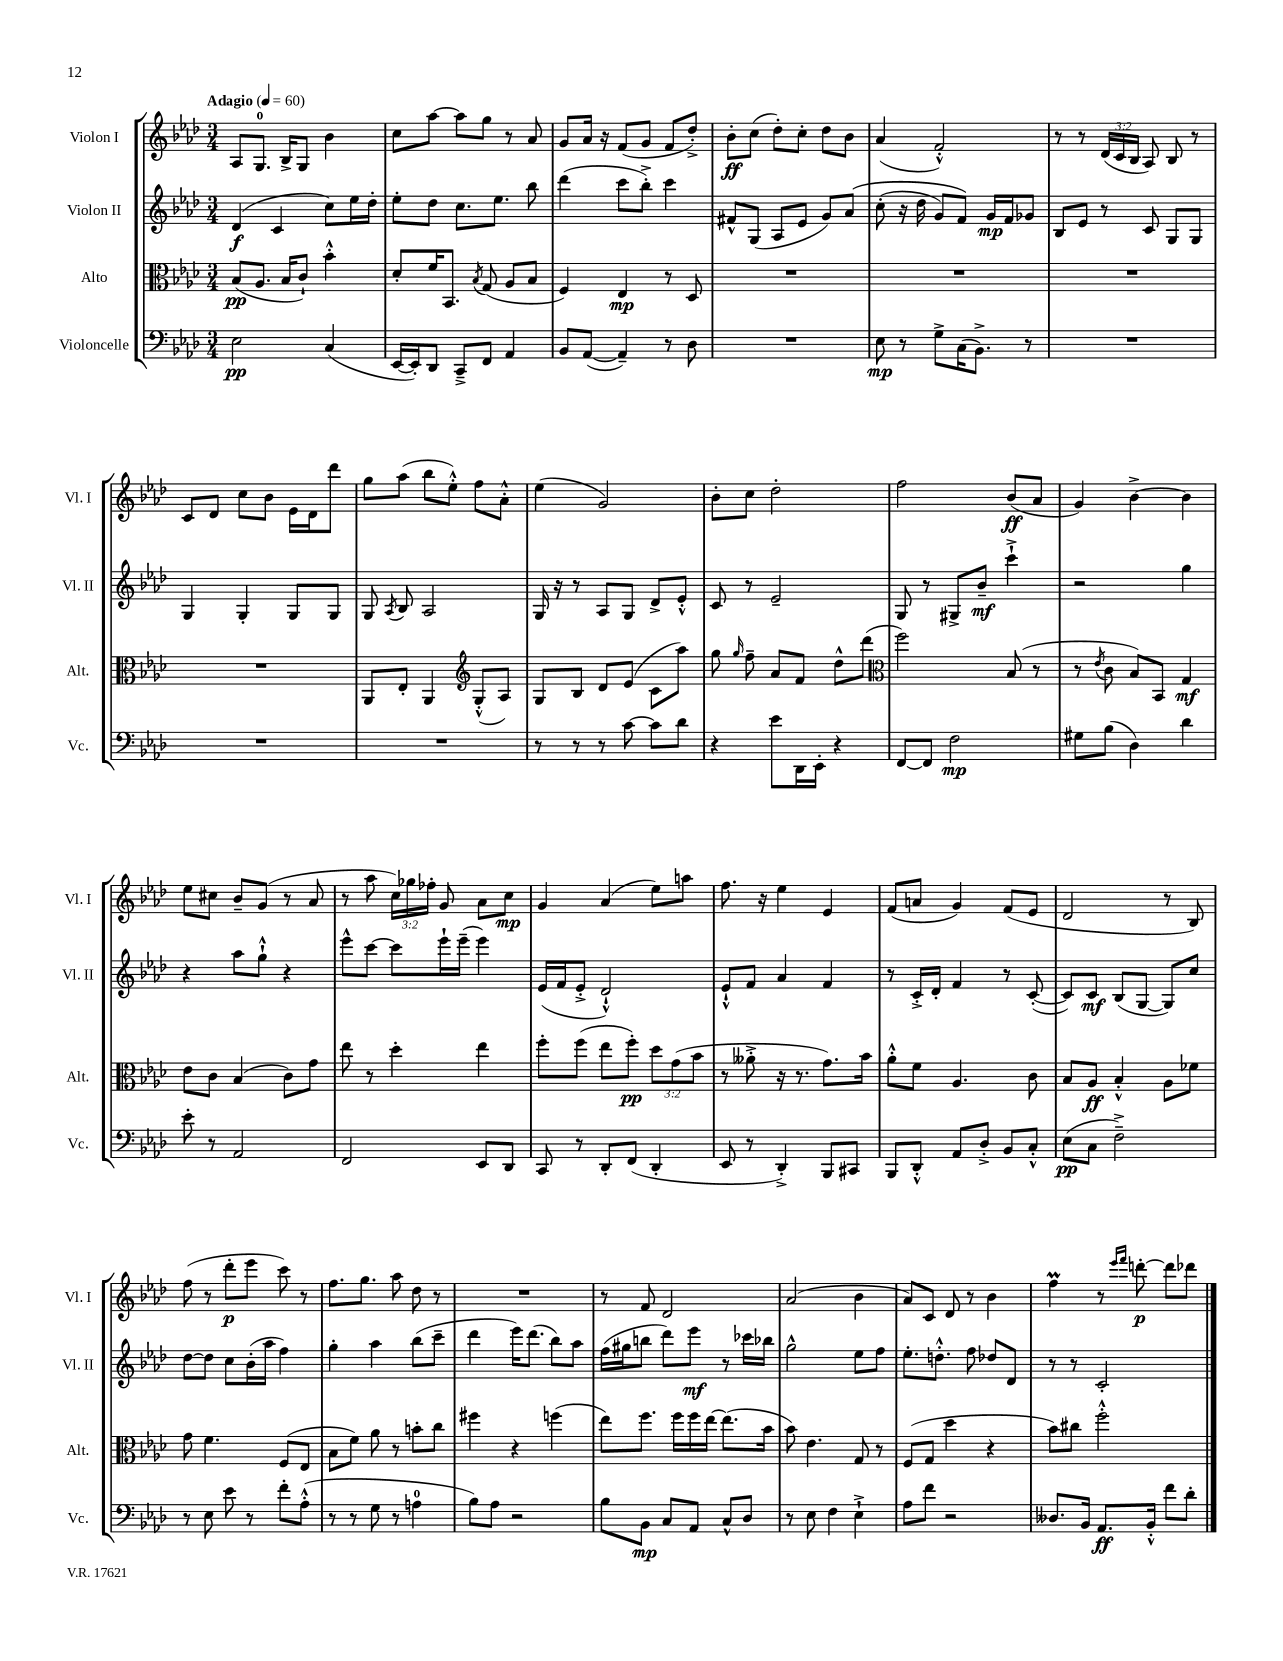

**kern	**dynam	**kern	**dynam	**kern	**dynam	**kern	**dynam
*part4	*part4	*part3	*part3	*part2	*part2	*part1	*part1
*staff4	*staff4	*staff3	*staff3	*staff2	*staff2	*staff1	*staff1
*I"Violoncelle	*	*I"Alto	*	*I"Violon II	*	*I"Violon I	*
*I'Vc.	*	*I'Alt.	*	*I'Vl. II	*	*I'Vl. I	*
*clefF4	*	*clefC3	*	*clefG2	*	*clefG2	*
*k[b-e-a-d-]	*	*k[b-e-a-d-]	*	*k[b-e-a-d-]	*	*k[b-e-a-d-]	*
*M3/4	*	*M3/4	*	*M3/4	*	*M3/4	*
*MM60	*	*MM60	*	*MM60	*	*MM60	*
=1	=1	=1	=1	=1	=1	=1	=1
!	!	!	!	!	!	!LO:TX:a:B:t=Adagio	!
2E-\	pp	(8B-/L	pp	(4d-/	f	8A-/L	.
.	.	8.A-/J	.	.	.	8.G/J	.
.	.	.	.	4c/	.	.	.
.	.	16B-/KL	.	.	.	16B-^/KL	.
.	.	8c`/J)	.	.	.	8G/J	.
(4C/	.	4b-'^^\	.	8cc\L)	.	4b-\	.
.	.	.	.	16ee-\L	.	.	.
.	.	.	.	16dd-'\JJ	.	.	.
=2	=2	=2	=2	=2	=2	=2	=2
[16EE-/LL	.	8d-'/L	.	8ee-'\L	.	8cc\L	.
16EE-'/J])	.	.	.	.	.	.	.
8DD-/J	.	16f/K	.	8dd-\J	.	[8aa-\J	.
.	.	8.BB-/J	.	.	.	.	.
8CC~^/L	.	.	.	8.cc\L	.	8aa-\L]	.
.	.	8qB-/	.	.	.	.	.
8FF/J	.	(8G/	.	.	.	8gg\J	.
.	.	.	.	8.ee-\J	.	.	.
4AA-/	.	8A-/L	.	.	.	8r	.
.	.	8B-/J	.	8bb-\	.	8a-/	.
=3	=3	=3	=3	=3	=3	=3	=3
8BB-/L	.	4F/)	.	(4ddd-\	.	8g/L	.
([8AA-/J	.	.	.	.	.	16a-/Jk	.
.	.	.	.	.	.	16r	.
4AA-~/])	.	4E-/	mp	8ccc\L	.	(8f/L	.
.	.	.	.	8bb-'^\J)	.	8g/J	.
8r	.	8r	.	4ccc\	.	8f/L	.
8D-\	.	8D-/	.	.	.	8dd-'^/J)	.
=4	=4	=4	=4	=4	=4	=4	=4
2.r	.	2.r	.	8f#X^^/L	.	8b-'\L	ff
.	.	.	.	(8G/J	.	(8cc\J	.
.	.	.	.	8A-/L	.	8dd-'\L)	.
.	.	.	.	8e-/J	.	8cc'\J	.
.	.	.	.	8g/L)	.	8dd-\L	.
.	.	.	.	(8a-/J	.	8b-\J	.
=5	=5	=5	=5	=5	=5	=5	=5
8E-\	mp	2.r	.	(8cc'\	.	(4a-/	.
8r	.	.	.	16r	.	.	.
.	.	.	.	16dd-\	.	.	.
8G^\L	.	.	.	8g/L)	.	2f'^^/)	.
(16C\K	.	.	.	8f/J)	.	.	.
8.BB-^\J)	.	.	.	.	.	.	.
.	.	.	.	16g/LL	mp	.	.
.	.	.	.	16f/J	.	.	.
8r	.	.	.	8g-X/J	.	.	.
=6	=6	=6	=6	=6	=6	=6	=6
2.r	.	2.r	.	8B-/L	.	8r	.
.	.	.	.	8e-/J	.	8r	.
.	.	.	.	8r	.	(24d-/LL	.
.	.	.	.	.	.	24c/	.
.	.	.	.	.	.	24B-/JJ	.
.	.	.	.	8c/	.	8A-/)	.
.	.	.	.	8G/L	.	8B-/	.
.	.	.	.	8G/J	.	8r	.
!!LO:LB:g=z
=7	=7	=7	=7	=7	=7	=7	=7
2.r	.	2.r	.	4G/	.	8c/L	.
.	.	.	.	.	.	8d-/J	.
.	.	.	.	4G'/	.	8cc\L	.
.	.	.	.	.	.	8b-\J	.
.	.	.	.	8G/L	.	16e-\LL	.
.	.	.	.	.	.	16d-\J	.
.	.	.	.	8G/J	.	8ddd-\J	.
=8	=8	=8	=8	=8	=8	=8	=8
2.r	.	8AA-/L	.	8G/	.	8gg\L	.
.	.	.	.	8qA-/	.	.	.
.	.	8E-'/J	.	8B-/	.	(8aa-\J	.
.	.	4AA-/	.	2A-/	.	8bb-\L	.
.	.	.	.	.	.	8ee-'^^\J)	.
*	*	*clefG2	*	*	*	*	*
.	.	(8G'^^/L	.	.	.	8ff\L	.
.	.	8A-/J)	.	.	.	8a-'^^\J	.
=9	=9	=9	=9	=9	=9	=9	=9
8r	.	8G/L	.	16G/	.	(4ee-\	.
.	.	.	.	16r	.	.	.
8r	.	8B-/J	.	8r	.	.	.
8r	.	8d-/L	.	8A-/L	.	2g/)	.
[8c\	.	(8e-/J	.	8G/J	.	.	.
8c\L]	.	8c\L	.	8d-^/L	.	.	.
8d-\J	.	8aa-\J)	.	8e-'^^/J	.	.	.
=10	=10	=10	=10	=10	=10	=10	=10
4r	.	8gg\	.	8c/	.	8b-'\L	.
.	.	16qqgg/	.	.	.	.	.
.	.	8ff~\	.	8r	.	8cc\J	.
8e-\L	.	8a-/L	.	2e-~/	.	2dd-'\	.
16DD-\L	.	8f/J	.	.	.	.	.
16EE-'\JJ	.	.	.	.	.	.	.
4r	.	8dd-^^\L	.	.	.	.	.
.	.	(8ddd-\J	.	.	.	.	.
=11	=11	=11	=11	=11	=11	=11	=11
*	*	*clefC3	*	*	*	*	*
[8FF/L	.	2ff\)	.	8G/	.	2ff\	.
8FF/J]	.	.	.	8r	.	.	.
2F\	mp	.	.	8G#X^/L	.	.	.
.	.	.	.	8b-~/J	mf	.	.
.	.	(8B-/	.	4ccc`^\	.	(8b-/L	ff
.	.	8r	.	.	.	8a-/J	.
=12	=12	=12	=12	=12	=12	=12	=12
8G#X\L	.	8r	.	2r	.	4g/)	.
.	.	8qe-/	.	.	.	.	.
(8B-\J	.	8c\	.	.	.	.	.
4D-\)	.	8B-/L)	.	.	.	[4b-^\	.
.	.	8BB-/J	.	.	.	.	.
4d-\	.	4G/	mf	4gg\	.	4b-\]	.
!!LO:LB:g=z
=13	=13	=13	=13	=13	=13	=13	=13
8e-'\	.	8e-\L	.	4r	.	8ee-\L	.
8r	.	8c\J	.	.	.	8cc#X\J	.
2AA-/	.	(4B-/	.	8aa-\L	.	8b-~/L	.
.	.	.	.	8gg`^^\J	.	(8g/J	.
.	.	8c\L)	.	4r	.	8r	.
.	.	8g\J	.	.	.	8a-/	.
=14	=14	=14	=14	=14	=14	=14	=14
2FF/	.	8ee-\	.	8eee-^^\L	.	8r	.
.	.	8r	.	[8ccc\J	.	8aa-\	.
.	.	4dd-'\	.	8ccc\L]	.	24cc\LL)	.
.	.	.	.	.	.	24gg-X\	.
.	.	.	.	.	.	24ff-X'\JJ	.
.	.	.	.	16eee-`\L	.	8g/	.
.	.	.	.	(16eee-~\JJ	.	.	.
8EE-/L	.	4ee-\	.	4eee-\)	.	8a-\L	.
8DD-/J	.	.	.	.	.	8cc\J	mp
=15	=15	=15	=15	=15	=15	=15	=15
8CC/	.	8ff'\L	.	(16e-/LL	.	4g/	.
.	.	.	.	16f/J	.	.	.
8r	.	(8ff\J	.	8e-'^/J	.	.	.
8DD-'/L	.	8ee-\L	.	2d-`^^/)	.	(4a-/	.
(8FF/J	.	8ff'\J)	pp	.	.	.	.
4DD-'/	.	12dd-\L	.	.	.	8ee-\L)	.
.	.	(12g\	.	.	.	.	.
.	.	.	.	.	.	8aan\J	.
.	.	12b-\J	.	.	.	.	.
=16	=16	=16	=16	=16	=16	=16	=16
8EE-/	.	8r	.	8e-`^^/L	.	8.ff\	.
8r	.	8a--X'^\	.	8f/J	.	.	.
.	.	.	.	.	.	16r	.
4DD-'^/)	.	16r	.	4a-/	.	4ee-\	.
.	.	8.r	.	.	.	.	.
8BBB-/L	.	8.g\L)	.	4f/	.	4e-/	.
8CC#X/J	.	.	.	.	.	.	.
.	.	16b-\Jk	.	.	.	.	.
=17	=17	=17	=17	=17	=17	=17	=17
8BBB-/L	.	8a-'^^\L	.	8r	.	(8f/L	.
8DD-'^^/J	.	8f\J	.	16c'^/LL	.	8an/J	.
.	.	.	.	16d-'/JJ	.	.	.
8AA-/L	.	4.A-/	.	4f/	.	4g/)	.
8D-'^/J	.	.	.	.	.	.	.
8BB-/L	.	.	.	8r	.	(8f/L	.
8C'^^/J	.	8c\	.	([8c'/	.	8e-/J	.
=18	=18	=18	=18	=18	=18	=18	=18
(8E-\L	pp	8B-/L	.	8c/L])	.	2d-/	.
8C\J	.	8A-/J	ff	8c/J	mf	.	.
2F~^\)	.	4B-'^^/	.	(8B-/L	.	.	.
.	.	.	.	[8G/J	.	.	.
.	.	8A-\L	.	8G/L])	.	8r	.
.	.	8f-X\J	.	8cc/J	.	8B-/)	.
!!LO:LB:g=z
=19	=19	=19	=19	=19	=19	=19	=19
8r	.	8g\	.	[8dd-\L	.	(8ff\	.
8E-\	.	4.f\	.	8dd-\J]	.	8r	.
8e-\	.	.	.	8cc\L	.	8ddd-'\L	p
8r	.	.	.	(16b-'\L	.	8eee-\J	.
.	.	.	.	16aa-\JJ	.	.	.
8f'\L	.	(8F/L	.	4ff\)	.	8ccc\)	.
(8A-'^^\J	.	8E-/J	.	.	.	8r	.
=20	=20	=20	=20	=20	=20	=20	=20
8r	.	8B-\L	.	4gg'\	.	8.ff\L	.
8r	.	8f\J)	.	.	.	.	.
.	.	.	.	.	.	8.gg\J	.
8G\	.	8a-\	.	4aa-\	.	.	.
8r	.	8r	.	.	.	8aa-\	.
4An\	.	8bn'\L	.	(8bb-\L	.	8dd-\	.
.	.	8cc\J	.	8ccc~\J	.	8r	.
=21	=21	=21	=21	=21	=21	=21	=21
8B-\L)	.	4ff#X\	.	4ddd-\	.	2.r	.
8A-\J	.	.	.	.	.	.	.
2r	.	4r	.	16eee-\KL)	.	.	.
.	.	.	.	(8.ddd-\J	.	.	.
.	.	(4ffn\	.	8bb-\L)	.	.	.
.	.	.	.	8aa-\J	.	.	.
=22	=22	=22	=22	=22	=22	=22	=22
8B-\L	.	8ee-\L)	.	(16ff\LL	.	8r	.
.	.	.	.	16gg#X\J	.	.	.
8BB-\J	mp	8.ff\J	.	8bbn\J	.	8f/	.
8C/L	.	.	.	8ddd-\L)	.	2d-/	.
.	.	16ff\LL	.	.	.	.	.
8AA-/J	.	16ff\	.	8eee-\J	mf	.	.
.	.	[16ee-\JJ	.	.	.	.	.
8C^^/L	.	(8.ee-\L]	.	8r	.	.	.
8D-/J	.	.	.	16ccc-X\LL	.	.	.
.	.	16b-\Jk	.	16bb-X\JJ	.	.	.
=23	=23	=23	=23	=23	=23	=23	=23
8r	.	8b-\)	.	2gg^^\	.	(2a-/	.
8E-\	.	4.e-\	.	.	.	.	.
4F\	.	.	.	.	.	.	.
4E-`^\	.	8G/	.	8ee-\L	.	4b-\	.
.	.	8r	.	8ff\J	.	.	.
=24	=24	=24	=24	=24	=24	=24	=24
8A-\L	.	(8F/L	.	8.ee-'\L	.	8a-/L)	.
8f\J	.	8G/J	.	.	.	8c/J	.
.	.	.	.	8.ddn'^^\J	.	.	.
2r	.	4dd-\	.	.	.	8d-/	.
.	.	.	.	8ff\	.	8r	.
.	.	4r	.	8dd-X/L	.	4b-\	.
.	.	.	.	8d-/J	.	.	.
=25	=25	=25	=25	=25	=25	=25	=25
8.D--X/L	.	8b-\L)	.	8r	.	4ffM\	.
.	.	8cc#X\J	.	8r	.	.	.
16BB-/Jk	.	.	.	.	.	.	.
8.AA-/L	ff	2ff'^^\	.	2c'/	.	8r	.
.	.	.	.	.	.	16qqeee-/LL	.
.	.	.	.	.	.	16qqfff/JJ	.
.	.	.	.	.	.	[8dddn'\	p
16BB-'^^/Jk	.	.	.	.	.	.	.
8f\L	.	.	.	.	.	8ddd\L]	.
8d-'\J	.	.	.	.	.	8ddd-X\J	.
==	==	==	==	==	==	==	==
*-	*-	*-	*-	*-	*-	*-	*-
